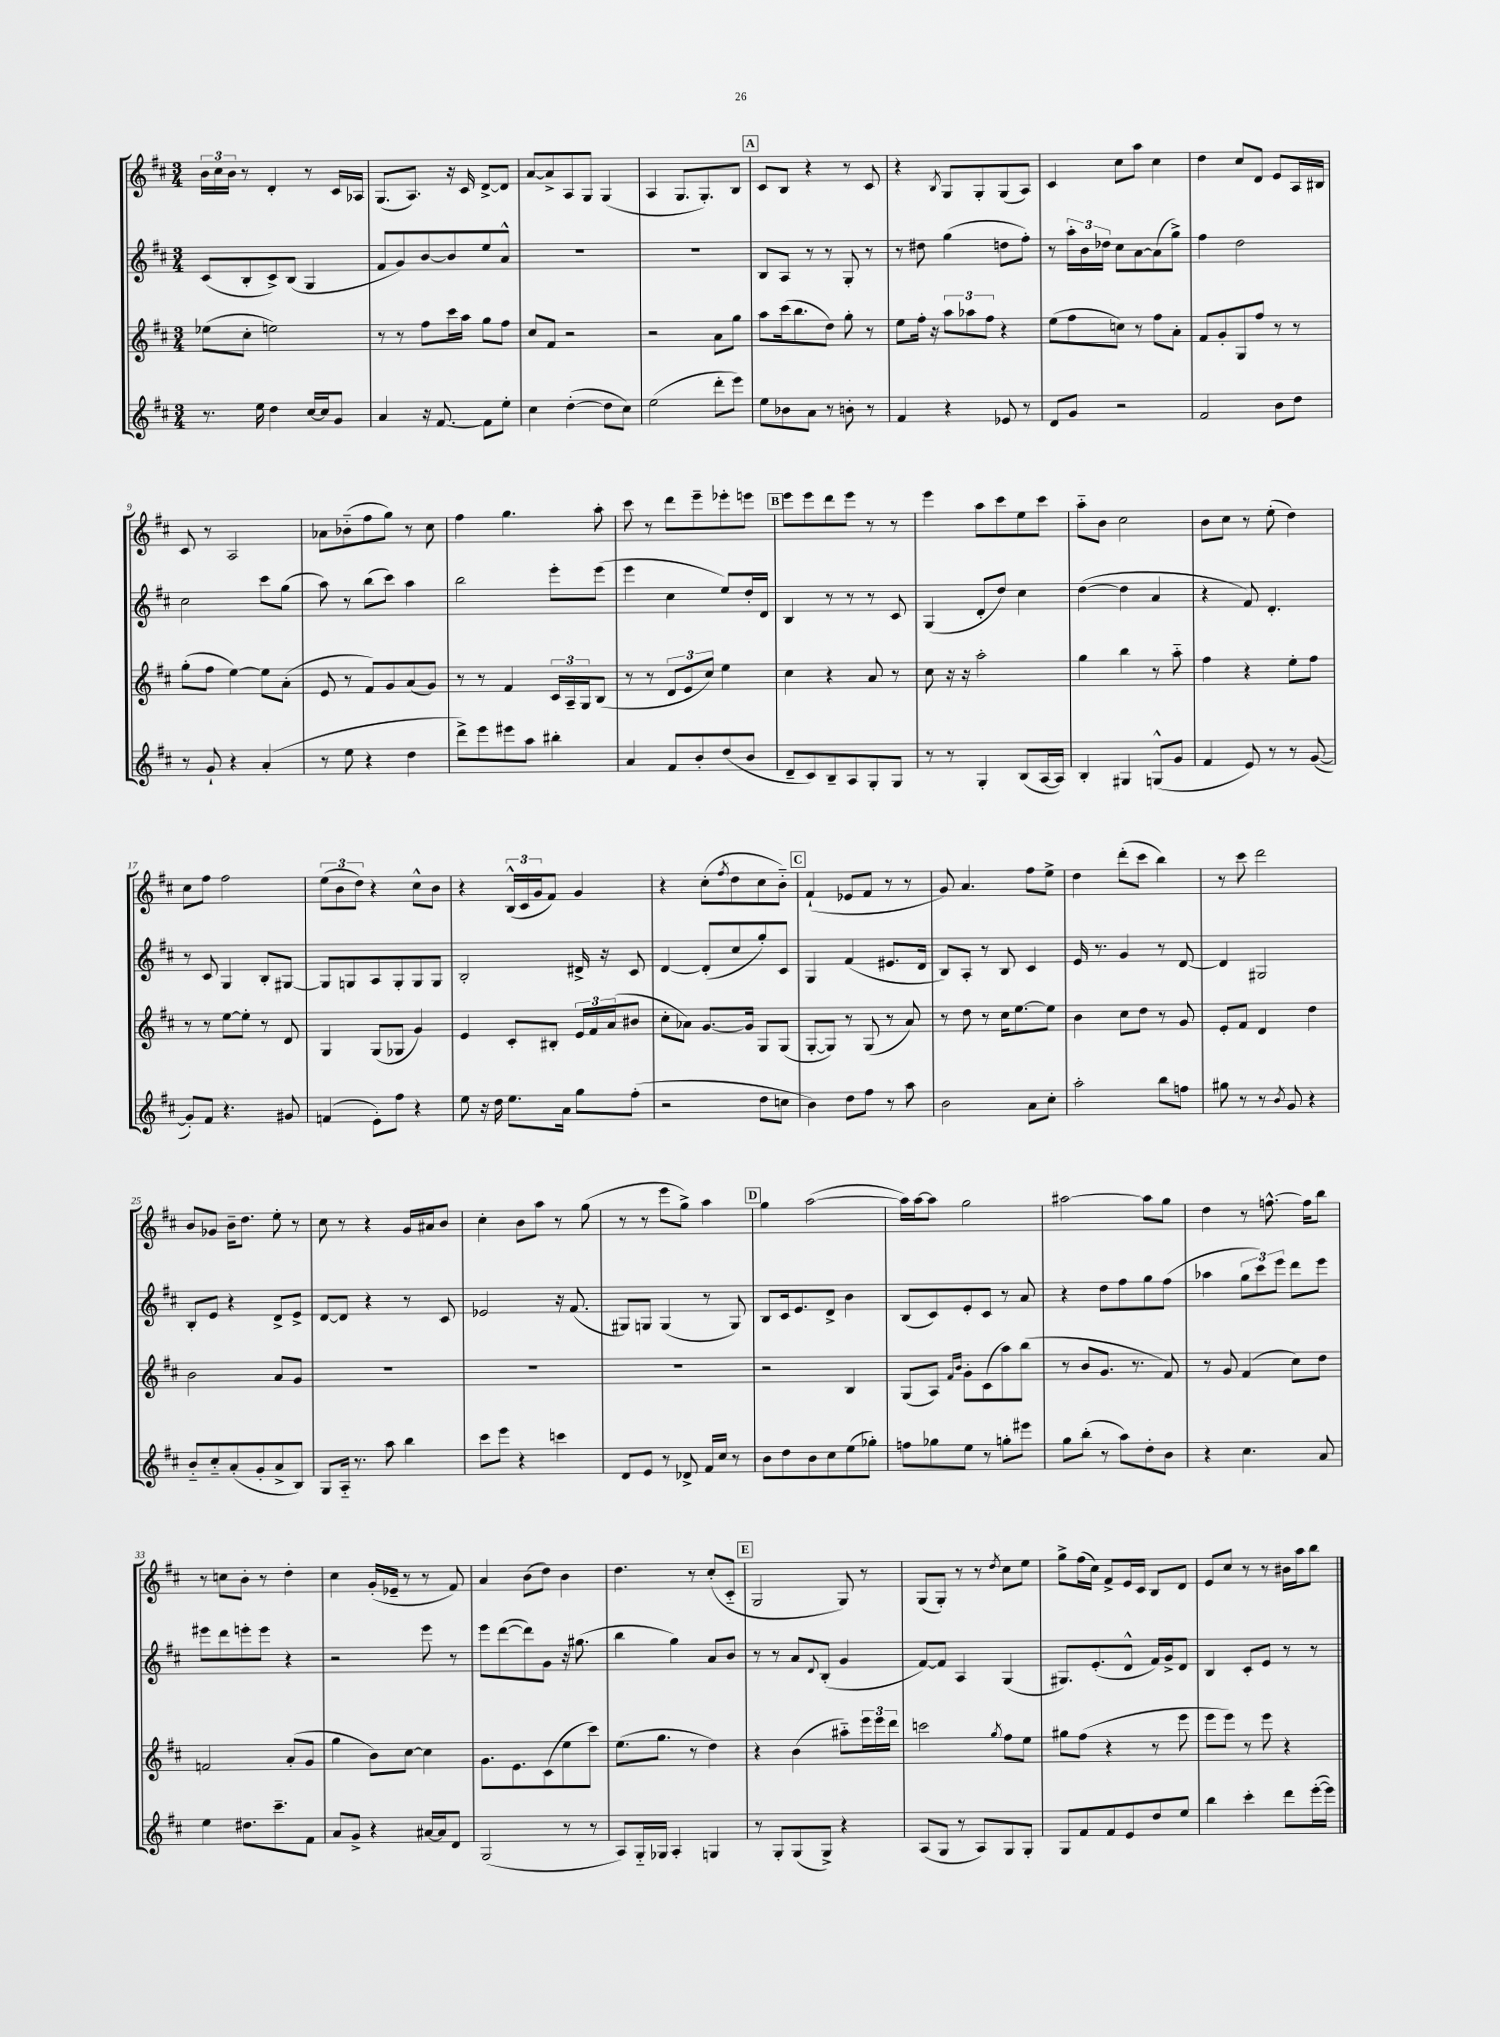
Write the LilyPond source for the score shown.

<<
\new StaffGroup <<
\new Staff = "s0" {
    \clef treble \key d \major \numericTimeSignature \time 3/4
    \tuplet 3/2 { b'16 cis''16 b'16 } r8 d'4-. r8 cis'16 aes16 |
    g8.( a8.) r16 cis'16 d'8~-> d'8 |
    a'8~ a'8-> a8 g8 g4( |
    a4 g8. g8.-.) b8 |
    \mark \markup { \box "A" } cis'8 b8 r4 r8 cis'8 |
    r4 \acciaccatura { b8 } g8 g8-. g8( a8) |
    cis'4 cis''8 a''8 cis''4 |
    d''4 cis''8 d'8 e'8 a16 bis16 |
    cis'8 r8 a2 |
    aes'8 bes'8-_( fis''8 g''8) r8 cis''8 |
    fis''4 g''4. a''8-. |
    cis'''8 r8 d'''8 e'''8-- ees'''8-. e'''8 |
    \mark \markup { \box "B" } e'''8 e'''8 d'''8 e'''8 r8 r8 |
    e'''4 a''8 cis'''8 e''8 cis'''8 |
    a''8-_ b'8 cis''2 |
    b'8 cis''8 r8 e''8-.( d''4) |
    cis''8 fis''8 fis''2 |
    \tuplet 3/2 { e''8( b'8 d''8) } r4 cis''8-^ b'8 |
    r4 \tuplet 3/2 { b16-^( cis'16 g'16 } fis'8) g'4 |
    r4 cis''8-.( \acciaccatura { fis''8 } d''8 cis''8 b'8-_) |
    \mark \markup { \box "C" } fis'4-!( ees'8 fis'8 r8 r8 |
    g'8) a'4. fis''8 e''8-> |
    d''4 d'''8-.( cis'''8 b''4) |
    r8 cis'''8 d'''2 |
    b'8 ges'8 b'16-- d''8. e''8-. r8 |
    cis''8 r8 r4 g'16 ais'16 b'8 |
    cis''4-. b'8 a''8 r8 g''8( |
    r8 r8 e'''8 g''8->) a''4 |
    \mark \markup { \box "D" } g''4 a''2~( |
    a''16) a''16~ a''8 g''2 |
    ais''2~ ais''8 g''8 |
    d''4 r8 f''8.~-^ f''16 b''8 |
    r8 c''8 b'8-. r8 d''4-. |
    cis''4 g'16-.( ees'16-- r8 r8 fis'8) |
    a'4 b'8( d''8) b'4 |
    d''4. r8 cis''8-.( cis'8-_ |
    \mark \markup { \box "E" } g2 g8) r8 |
    g8( g8-.) r8 r8 \acciaccatura { d''8 } cis''8 e''8 |
    g''8-> fis''16( cis''16) fis'8-> e'16 cis'16 b8 d'8 |
    e'8 cis''8 r8 r8 bis'16 a''16 b''8 \bar "|." |
}
\new Staff = "s1" {
    \clef treble \key d \major \numericTimeSignature \time 3/4
    cis'8( b8-. cis'8->) b8( g4 |
    fis'8 g'8) b'8~ b'8 e''8 a'8-^ |
    R2. |
    R2. |
    \mark \markup { \box "A" } b8 a8 r8 r8 g8-. r8 |
    r8 dis''8 g''4( d''8 fis''8-.) |
    r8 \tuplet 3/2 { a''16-. b'16 des''16 } cis''8 a'8~ a'8( g''8->) |
    fis''4 d''2 |
    cis''2 cis'''8 g''8( |
    a''8) r8 b''8( cis'''8) a''4 |
    b''2 e'''8-. e'''8( |
    e'''4 cis''4 e''8) d''16-. d'16 |
    \mark \markup { \box "B" } b4 r8 r8 r8 cis'8 |
    g4( d'8-. d''8) cis''4 |
    d''4~( d''4 a'4 |
    r4 fis'8) d'4.-. |
    r8 cis'8 g4 b8-. gis8~ |
    gis8 g8 a8 g8-. g8 g8 |
    b2-. dis'16-> r16 cis'8 |
    d'4~ d'8-.( cis''8 g''8-.) cis'8 |
    \mark \markup { \box "C" } g4 fis'4( eis'8. d'16 |
    b8) a8-. r8 b8 cis'4 |
    e'16 r8. g'4 r8 d'8~ |
    d'4 gis2 |
    b8-. e'8 r4 d'8-> e'8-> |
    d'8~ d'8 r4 r8 cis'8 |
    ees'2 r16 fis'8.( |
    gis8) g8 g4( r8 g8) |
    \mark \markup { \box "D" } b8 cis'16 e'8. d'8-> b'4 |
    b8( cis'8) e'8-. cis'8 r8 a'8 |
    r4 d''8 fis''8 g''8 fis''8( |
    aes''4 \tuplet 3/2 { g''8 cis'''8) e'''8 } d'''8 e'''8 |
    eis'''8 d'''8 e'''8-. e'''8 r4 |
    r2 e'''8 r8 |
    e'''8 d'''8~( d'''8) g'8 r16 gis''8.( |
    b''4 g''4) a'8 b'8 |
    \mark \markup { \box "E" } r8 r8 a'8 \appoggiatura { d'8 } b8-.( g'4 |
    fis'8~) fis'8 a4 g4( |
    gis8.) e'8.-.( d'8-^ fis'16) g'16-> d'8 |
    b4 cis'8-. e'8 r8 r8 \bar "|." |
}
\new Staff = "s2" {
    \clef treble \key d \major \numericTimeSignature \time 3/4
    ees''8( cis''8-. e''2) |
    r8 r8 fis''8 cis'''16 a''16 g''8 fis''8 |
    cis''8 fis'8 r2 |
    r2 a'8 g''8 |
    \mark \markup { \box "A" } a''8 cis'''16( b''8. d''8) g''8-. r8 |
    e''8 fis''16-. r16 \tuplet 3/2 { a''8 aes''8 fis''8 } r4 |
    e''8( fis''8 c''8) r8 fis''8 a'8-. |
    fis'8 g'8-. g8 fis''8 r8 r8 |
    g''8-.( fis''8 e''4~) e''8 a'8-.( |
    e'8 r8 fis'8) g'8 a'8( g'8) |
    r8 r8 fis'4 \tuplet 3/2 { cis'16 a16-- g16 } b8( |
    r8 r8 \tuplet 3/2 { d'8 e'8 cis''8) } e''4 |
    \mark \markup { \box "B" } cis''4 r4 a'8 r8 |
    cis''8 r16 r16 a''2-. |
    g''4 b''4 r8 a''8-_ |
    fis''4 r4 e''8-. fis''8 |
    r8 r8 e''8~ e''8-. r8 d'8 |
    g4 g8( ges8 g'4) |
    e'4 cis'8-. bis8-. \tuplet 3/2 { e'16 fis'16 a'16( } bis'8 |
    cis''8-. aes'8) g'8.~ g'16 g8 g8( |
    \mark \markup { \box "C" } g8~-. g8) r8 g8( r8 a'8) |
    r8 d''8 r8 cis''16 e''8.~ e''8 |
    b'4 cis''8 d''8 r8 g'8 |
    e'8-. fis'8 d'4 d''4 |
    b'2 a'8 g'8 |
    R2. |
    R2. |
    R2. |
    \mark \markup { \box "D" } r2 b4 |
    g8( a8) \grace { fis'16 b'16 } g'8-. cis'8( a''8) b''8( |
    r8 b'8 g'8. r8. fis'8) |
    r8 g'8 fis'4( cis''8) d''8 |
    f'2 a'8-.( g'8 |
    g''4 b'8) cis''8~ cis''4 |
    g'8. e'8. cis'8( e''8 cis'''8) |
    e''8.( g''8. r8 d''4) |
    \mark \markup { \box "E" } r4 b'4( ais''8-_) \tuplet 3/2 { e'''16 e'''16 d'''16 } |
    c'''2 \acciaccatura { g''8 } fis''8 e''8 |
    gis''8 fis''8( r4 r8 e'''8 |
    e'''8 e'''8) r8 e'''8 r4 \bar "|." |
}
\new Staff = "s3" {
    \clef treble \key d \major \numericTimeSignature \time 3/4
    r8. e''16 d''4 cis''16~ cis''16 g'8 |
    a'4 r16 fis'8.~ fis'8 e''8-. |
    cis''4 d''4~-.( d''8 cis''8) |
    e''2( d'''8-. e'''8) |
    \mark \markup { \box "A" } e''8 bes'8 a'8 r8 b'8-. r8 |
    fis'4 r4 ees'8 r8 |
    d'8 g'8 r2 |
    fis'2 b'8 d''8 |
    r8 g'8-! r4 a'4-.( |
    r8 e''8 r4 d''4 |
    d'''8->) e'''8 eis'''8 a''8 bis''4-. |
    a'4 fis'8 b'8-. d''8( b'8 |
    \mark \markup { \box "B" } d'8-- cis'8) b8-- a8 g8-. g8 |
    r8 r8 g4-. b8( a16~ a16) |
    b4-. gis4 g8-^( g'8 |
    fis'4 e'8) r8 r8 g'8~( |
    g'8-.) fis'8 r4. gis'8 |
    f'4( e'8-.) fis''8 r4 |
    e''8 r16 d''16 e''8. a'16 g''8 fis''8-.( |
    r2 d''8 c''8 |
    \mark \markup { \box "C" } b'4) d''8 fis''8 r8 a''8 |
    b'2 a'8 cis''8-. |
    a''2-. b''8 f''8 |
    gis''8 r8 r8 \acciaccatura { b'8 } g'8 r4 |
    b'8-_ cis''8-_ a'8-.( g'8-. a'8-> b8) |
    g8 a16-_ r8. a''8 b''4 |
    cis'''8 e'''8 r4 c'''4 |
    d'8 e'8 r8 des'8-> fis'16 cis''16 r8 |
    \mark \markup { \box "D" } b'8 d''8 b'8 cis''8 e''8( ges''8-.) |
    f''8 ges''8 e''8 r8 g''8-. eis'''8 |
    g''8 b''8-.( r8 a''8) d''8-. b'8 |
    r4 cis''4. a'8 |
    e''4 dis''8. cis'''8.-- fis'8 |
    a'8 g'8-> r4 ais'16~ ais'16 d'8 |
    g2( r8 r8 |
    a8) g16-_ ges16 a4-. g4 |
    \mark \markup { \box "E" } r8 g8-. g8( g8->) r4 |
    a8( g8 r8 a8) g8 g8-. |
    g8 fis'8 fis'8 e'8 d''8 e''8 |
    b''4 cis'''4-. d'''8 e'''16~-.( e'''16) \bar "|." |
}
>>
>>
